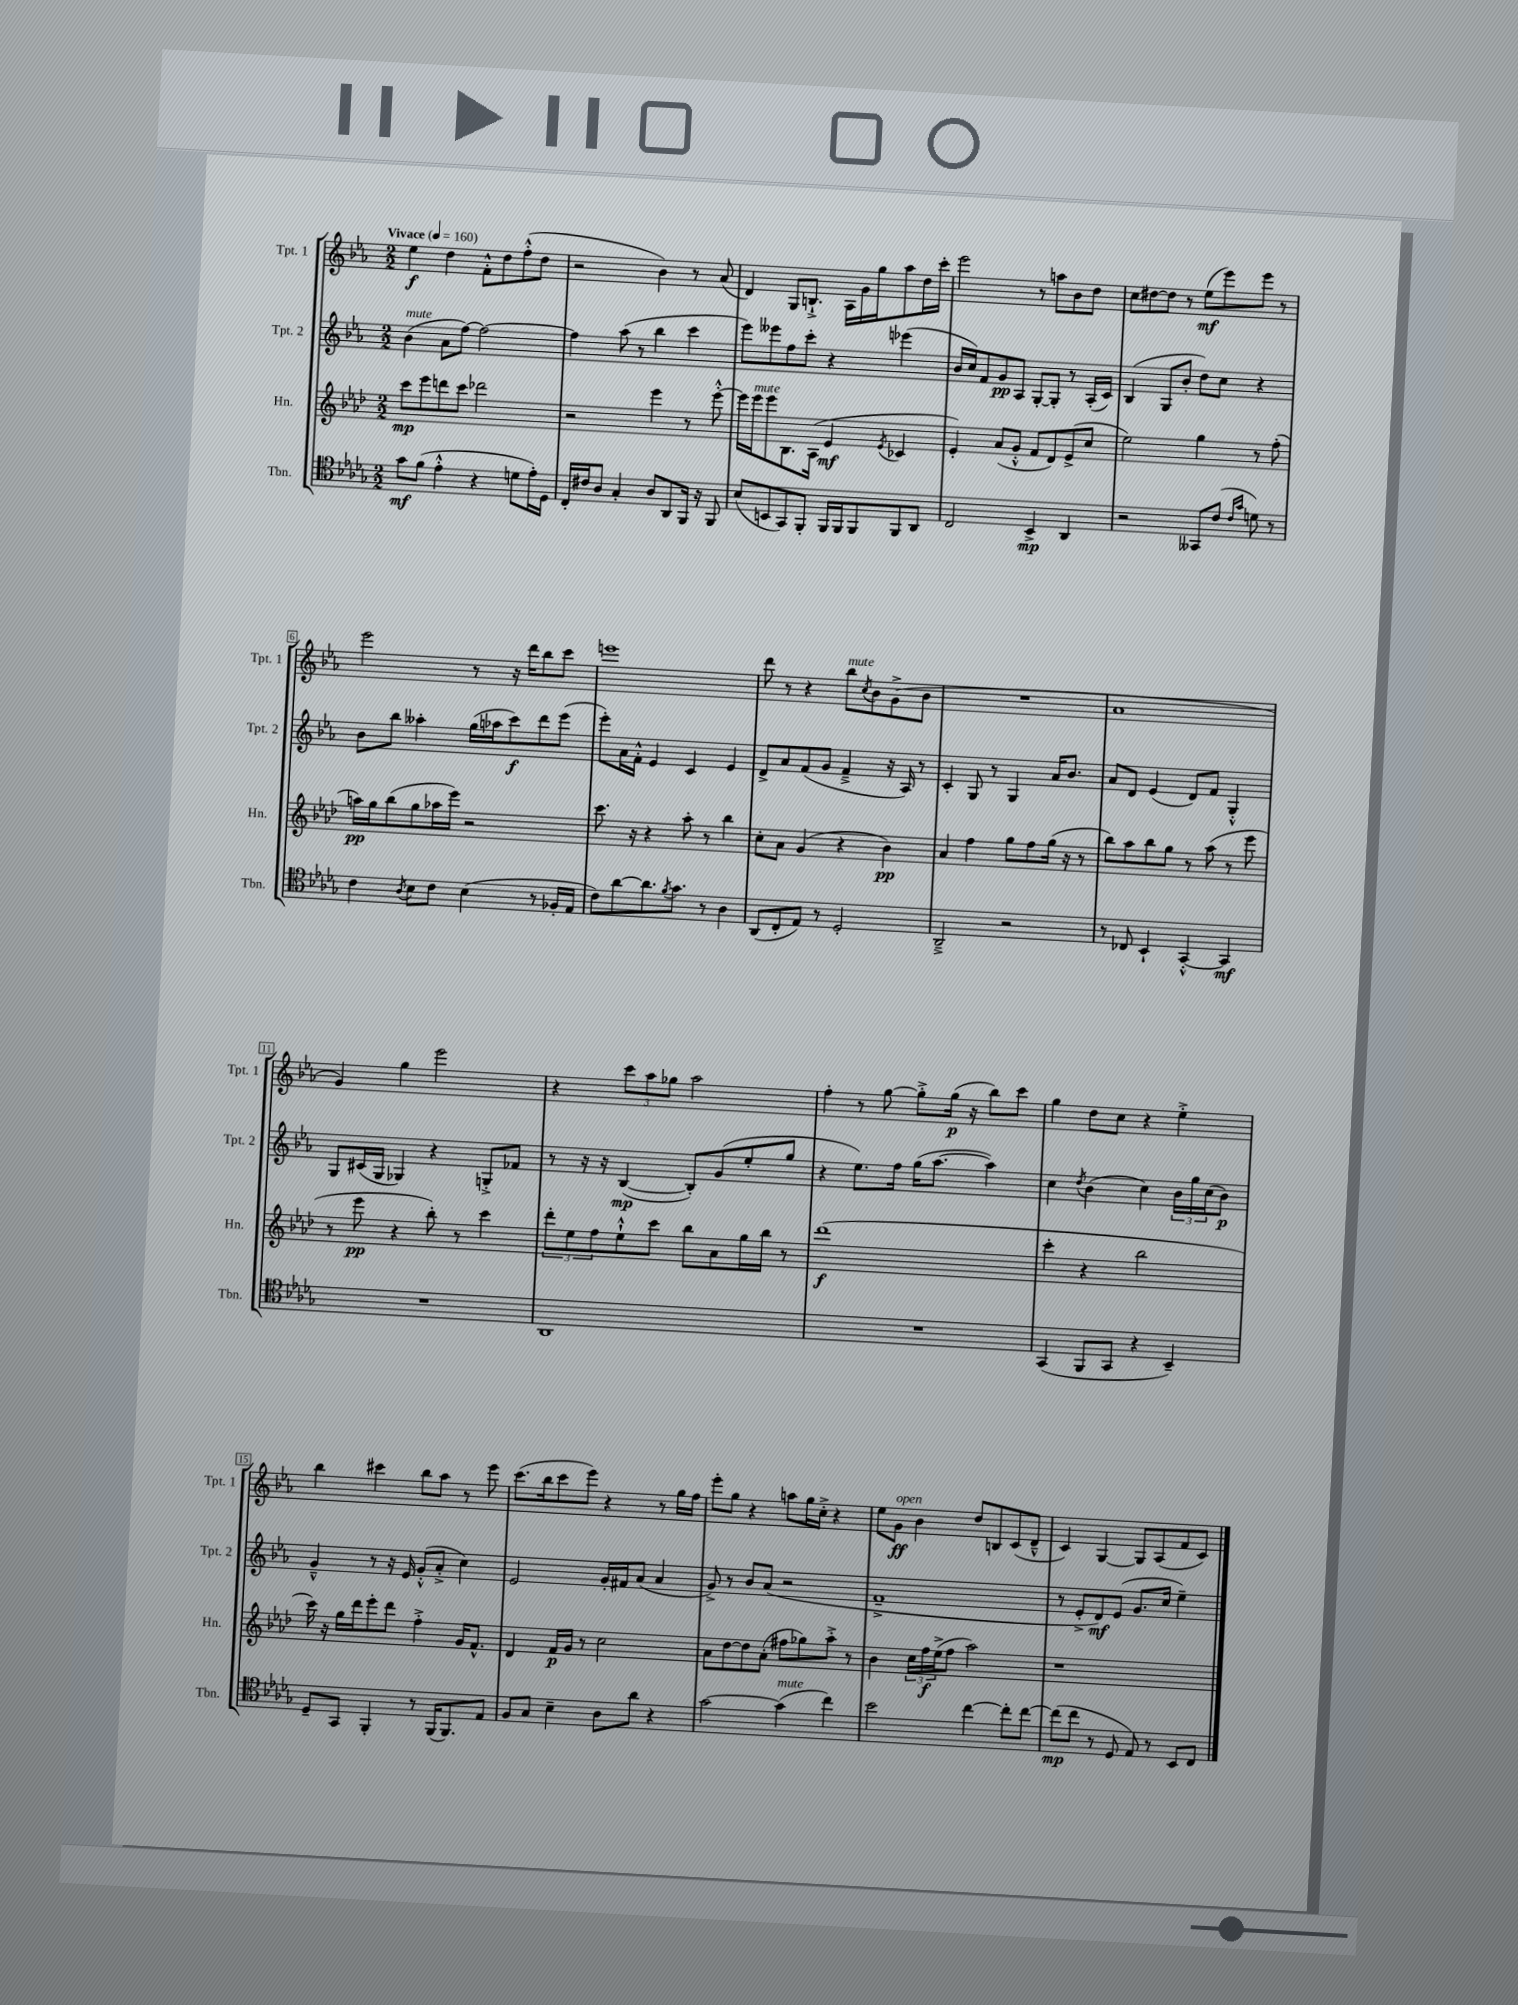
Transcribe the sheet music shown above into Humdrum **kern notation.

**kern	**dynam	**kern	**dynam	**kern	**dynam	**kern	**dynam
*part4	*part4	*part3	*part3	*part2	*part2	*part1	*part1
*staff4	*staff4	*staff3	*staff3	*staff2	*staff2	*staff1	*staff1
*I"Tbn.	*	*I"Hn.	*	*I"Tpt. 2	*	*I"Tpt. 1	*
*I'Tbn.	*	*I'Hn.	*	*I'Tpt. 2	*	*I'Tpt. 1	*
*clefC4	*	*clefG2	*	*clefG2	*	*clefG2	*
*k[b-e-a-d-g-]	*	*k[b-e-a-d-]	*	*k[b-e-a-]	*	*k[b-e-a-]	*
*M2/2	*	*M2/2	*	*M2/2	*	*M2/2	*
*MM160	*	*MM160	*	*MM160	*	*MM160	*
=1	=1	=1	=1	=1	=1	=1	=1
!	!	!	!	!	!	!LO:TX:a:B:t=Vivace	!
!	!	!	!	!LO:TX:a:i:t=mute	!	!	!
8g-\L	mf	8ccc\L	mp	(4b-\	.	4ee-\	f
(8f\J	.	8eee-\	.	.	.	.	.
4e-'^^\	.	8dddn\	.	8a-\L	.	4dd\	.
.	.	8ccc\J	.	[8ff\J)	.	.	.
4r	.	2ddd-X\	.	2ff\_	.	8f'^^\L	.
.	.	.	.	.	.	8dd\	.
8dn\L	.	.	.	.	.	(8ff'^^\	.
16e-'\L)	.	.	.	.	.	8dd\J	.
16D-\JJ	.	.	.	.	.	.	.
=2	=2	=2	=2	=2	=2	=2	=2
16C'/LL	.	2r	.	4ff\]	.	2r	.
16c#X/J	.	.	.	.	.	.	.
8A-/J	.	.	.	.	.	.	.
4G-'/	.	.	.	(8aa-\	.	.	.
.	.	.	.	8r	.	.	.
8A-/L	.	4eee-\	.	4bb-\	.	4b-\)	.
8AA-/	.	.	.	.	.	.	.
16FF/Jk	.	8r	.	4ccc\	.	8r	.
16r	.	.	.	.	.	.	.
8FF/	.	[8eee-'^^\	.	.	.	(8a-/	.
=3	=3	=3	=3	=3	=3	=3	=3
(8B-/L	.	16eee-\LL]	.	8eee-\L)	.	4d/)	.
!	!	!LO:TX:a:i:t=mute	!	!	!	!	!
.	.	16eee-\J	.	.	.	.	.
8BBn/	.	8eee-\	.	8eee--X\	.	.	.
8GG-/)	.	8.B-\	.	8ff\	.	8G/L	.
8FF'/J	.	.	.	8ccc'\J	.	8.Bn`^/J	.
.	.	(16A-\Jk	.	.	.	.	.
16FF/LL	.	4e-/	mf	4r	.	.	.
16FF/J	.	.	.	.	.	16A-\LL	.
8FF/	.	.	.	.	.	16g\	.
.	.	.	.	.	.	16gg\J	.
.	.	8qe-/	.	.	.	.	.
8FF/	.	4c-X/	.	(4eee-X\	.	8aa-\	.
8AA-/J	.	.	.	.	.	16dd\L	.
.	.	.	.	.	.	16ccc'\JJ	.
=4	=4	=4	=4	=4	=4	=4	=4
2C/	.	4e-'/)	.	16b-/LL	.	2eee-\	.
.	.	.	.	16cc/J)	.	.	.
.	.	.	.	8f/	.	.	.
.	.	(8a-/L	.	8g/	pp	.	.
.	.	8g'^^/J	.	8A-/J	.	.	.
4BB-^/	mp	8f/L	.	[8G'/L	.	8r	.
.	.	8d-/)	.	8G'/J]	.	8aan\L	.
4AA-/	.	(8e-^/	.	8r	.	8b-\	.
.	.	8cc/J	.	(16A-'/LL	.	8dd\J	.
.	.	.	.	16c/JJ)	.	.	.
=5	=5	=5	=5	=5	=5	=5	=5
2r	.	2ee-\)	.	(4B-/	.	8cc\L	.
.	.	.	.	.	.	[8dd#X\	.
.	.	.	.	8G/L	.	8dd#\J]	.
.	.	.	.	8b-'/J	.	8r	.
8GG--X/L	.	4gg\	.	8dd\L)	.	(8ee-\L	mf
(8c/J	.	.	.	8cc\J	.	8eee-\)	.
16qqc/LL	.	.	.	.	.	.	.
16qqg-/JJ	.	.	.	.	.	.	.
8dn\)	.	8r	.	4r	.	8eee-\J	.
8r	.	(8ff'\	.	.	.	8r	.
!!LO:LB:g=z
=6	=6	=6	=6	=6	=6	=6	=6
4c\	.	16aan\LL)	pp	8b-\L	.	2eee-\	.
.	.	16gg\J	.	.	.	.	.
.	.	(8bb-\	.	8bb-\J	.	.	.
8qA-/	.	.	.	.	.	.	.
8B-\L	.	8gg\	.	4aa--X'\	.	.	.
8c\J	.	16aa-X\L	.	.	.	.	.
.	.	16eee-\JJ)	.	.	.	.	.
(4B-\	.	2r	.	(16gg\LL	.	8r	.
.	.	.	.	16aa-X\J	.	.	.
.	.	.	.	8ccc\)	f	16r	.
.	.	.	.	.	.	16ddd\KL	.
8r	.	.	.	8ddd\	.	8bb-\	.
16F-X'/LL	.	.	.	(8eee-\J	.	8ccc\J	.
16E-/JJ	.	.	.	.	.	.	.
=7	=7	=7	=7	=7	=7	=7	=7
8c\L)	.	8.ccc\	.	8eee-'\L)	.	1eeen	.
[8a-\	.	.	.	16a-\L	.	.	.
.	.	16r	.	16f'^^\JJ	.	.	.
8.a-\]	.	4r	.	4e-/	.	.	.
8qf/	.	.	.	.	.	.	.
8.g-\J	.	.	.	.	.	.	.
.	.	8aa-'\	.	4c/	.	.	.
8r	.	8r	.	.	.	.	.
4A-\	.	4bb-\	.	4e-/	.	.	.
=8	=8	=8	=8	=8	=8	=8	=8
(8AA-/L	.	8cc'\L	.	8d^/L	.	8ddd\	.
8C'/	.	8a-\J	.	8a-/	.	8r	.
8E-/J)	.	(4g/	.	(8f/	.	4r	.
8r	.	.	.	8g/J	.	.	.
!	!	!	!	!	!	!LO:TX:a:i:t=mute	!
2D-'/	.	4r	.	4f~^/	.	8bb-\L	.
.	.	.	.	.	.	8qcc/	.
.	.	.	.	.	.	8b-\	.
.	.	4b-\)	pp	16r	.	(8g^\	.
.	.	.	.	16A-/)	.	.	.
.	.	.	.	8r	.	8b-\J	.
=9	=9	=9	=9	=9	=9	=9	=9
2AA-~^/	.	4a-/	.	4c'/	.	1r	.
.	.	4ff\	.	8G/	.	.	.
.	.	.	.	8r	.	.	.
2r	.	8gg\L	.	4G/	.	.	.
.	.	8ff\	.	.	.	.	.
.	.	(16gg\Jk	.	16a-/KL	.	.	.
.	.	16r	.	8.b-/J	.	.	.
.	.	8r	.	.	.	.	.
=10	=10	=10	=10	=10	=10	=10	=10
8r	.	8bb-\L)	.	8a-/L	.	1a-	.
8C-X/	.	8aa-\	.	8d/J	.	.	.
4BB-`/	.	8bb-\	.	(4e-/	.	.	.
.	.	8gg\J	.	.	.	.	.
[4GG-'^^/	.	8r	.	8d/L)	.	.	.
.	.	(8aa-\	.	8f/J	.	.	.
4GG-/]	mf	8r	.	4G'^^/	.	.	.
.	.	8eee-\	.	.	.	.	.
!!LO:LB:g=z
=11	=11	=11	=11	=11	=11	=11	=11
1r	.	8r	.	8G/L	.	4g/)	.
.	.	8eee-\	pp	(16c#X/L	.	.	.
.	.	.	.	16G/JJ	.	.	.
.	.	4r	.	4G-X/)	.	4gg\	.
.	.	8bb-'\)	.	4r	.	2eee-\	.
.	.	8r	.	.	.	.	.
.	.	4ccc\	.	8Gn'^/L	.	.	.
.	.	.	.	8f-X/J	.	.	.
=12	=12	=12	=12	=12	=12	=12	=12
1AA-	.	12ddd-'\L	.	8r	.	4r	.
.	.	12ee-\	.	.	.	.	.
.	.	.	.	16r	.	.	.
.	.	12ff\	.	.	.	.	.
.	.	.	.	16r	.	.	.
.	.	8ee-`^^\	.	([4B-/	mp	12ccc\L	.
.	.	.	.	.	.	12aa-\	.
.	.	8ccc\J	.	.	.	.	.
.	.	.	.	.	.	12gg-X\J	.
.	.	8bb-\L	.	8B-'/L])	.	2aa-\	.
.	.	8a-\	.	(8g/	.	.	.
.	.	16gg\L	.	8ee-'/	.	.	.
.	.	16bb-\JJ	.	.	.	.	.
.	.	8r	.	8gg/J	.	.	.
=13	=13	=13	=13	=13	=13	=13	=13
1r	.	(1ddd-	f	4r	.	4ff'\	.
.	.	.	.	8.ee-\L)	.	8r	.
.	.	.	.	.	.	[8gg\	.
.	.	.	.	16ff\Jk	.	.	.
.	.	.	.	(16gg\KL	.	8gg'^\L]	.
.	.	.	.	[8.aa-\J	.	.	.
.	.	.	.	.	.	(16gg\Jk	p
.	.	.	.	.	.	16r	.
.	.	.	.	4aa-\])	.	8bb-\L)	.
.	.	.	.	.	.	8ccc\J	.
=14	=14	=14	=14	=14	=14	=14	=14
(4GG-/	.	4ccc'\	.	4cc\	.	4gg\	.
.	.	.	.	8qdd/	.	.	.
8FF/L	.	4r	.	(4b-\	.	8dd\L	.
8GG-/J	.	.	.	.	.	8cc\J	.
4r	.	2bb-\	.	4cc\)	.	4r	.
4BB-~/)	.	.	.	24b-\LL	.	4ee-'^\	.
.	.	.	.	24gg\	.	.	.
.	.	.	.	(24cc\J	.	.	.
.	.	.	.	8b-\J)	p	.	.
!!LO:LB:g=z
=15	=15	=15	=15	=15	=15	=15	=15
8D-~/L	.	16ccc\)	.	4g~^^/	.	4bb-\	.
.	.	16r	.	.	.	.	.
8GG-/J	.	16gg\LL	.	.	.	.	.
.	.	16ddd-\J	.	.	.	.	.
4FF'/	.	8eee-'\	.	8r	.	4ccc#X\	.
.	.	8ddd-\J	.	16r	.	.	.
.	.	.	.	16e-/	.	.	.
8r	.	4ff'^\	.	(8g'^^/L	.	8bb-\L	.
(16FF/KL	.	.	.	8a-'^/J	.	8aa-\J	.
8.FF/)	.	.	.	.	.	.	.
.	.	16g/KL	.	4cc\)	.	8r	.
.	.	8.f^^/J	.	.	.	.	.
8E-/J	.	.	.	.	.	8eee-\	.
=16	=16	=16	=16	=16	=16	=16	=16
8F/L	.	4d-/	.	2e-/	.	(8.ccc\L	.
8G-/J	.	.	.	.	.	.	.
.	.	.	.	.	.	16bb-\k	.
4B-~\	.	16f/LL	p	.	.	8ccc\	.
.	.	16g/JJ	.	.	.	.	.
.	.	8r	.	.	.	8eee-\J)	.
8A-\L	.	2cc\	.	16g'/LL	.	4r	.
.	.	.	.	16f#X/J	.	.	.
8a-\J	.	.	.	(8a-/J	.	.	.
4r	.	.	.	4a-/	.	8r	.
.	.	.	.	.	.	16gg\LL	.
.	.	.	.	.	.	16ff\JJ	.
=17	=17	=17	=17	=17	=17	=17	=17
[2g-\	.	8a-\L	.	8g^/)	.	8eee-'\L	.
.	.	[8dd-\	.	8r	.	8gg\J	.
.	.	8dd-\]	.	8b-/L	.	4r	.
.	.	(8a-'\J	.	(8a-/J	.	.	.
!LO:TX:a:i:t=mute	!	!	!	!	!	!	!
(4g-\]	.	8ff#X\L	.	2r	.	8aan\L	.
.	.	8gg-X\)	.	.	.	16gg\L	.
.	.	.	.	.	.	16cc'^\JJ	.
4cc\)	.	8aa-'^\J	.	.	.	4r	.
.	.	8r	.	.	.	.	.
=18	=18	=18	=18	=18	=18	=18	=18
2b-\	.	4b-\	.	1f~^	.	8ee-\L	.
!	!	!	!	!	!	!LO:TX:a:i:t=open	!
.	.	.	.	.	.	8g\J	ff
.	.	24cc\LL	.	.	.	4b-\	.
.	.	24ff\	f	.	.	.	.
.	.	(24ee-^\J	.	.	.	.	.
.	.	8ff\J	.	.	.	.	.
[4cc\	.	2aa-\)	.	.	.	8dd/L	.
.	.	.	.	.	.	8Bn/	.
8cc'\L]	.	.	.	.	.	(8c/	.
[8cc\J	.	.	.	.	.	8d~^^/J	.
=19	=19	=19	=19	=19	=19	=19	=19
(8cc\L]	mp	1r	.	8r	.	4c/)	.
8cc\J	.	.	.	8e-'^/L	.	.	.
8r	.	.	.	8d/)	mf	[4G/	.
8D-/	.	.	.	(8e-/J	.	.	.
8E-/)	.	.	.	8.g/L	.	8G/L]	.
8r	.	.	.	.	.	(8A-/	.
.	.	.	.	16cc/Jk	.	.	.
8BB-/L	.	.	.	4ee-~\)	.	8f/	.
8C/J	.	.	.	.	.	8c/J)	.
==	==	==	==	==	==	==	==
*-	*-	*-	*-	*-	*-	*-	*-
